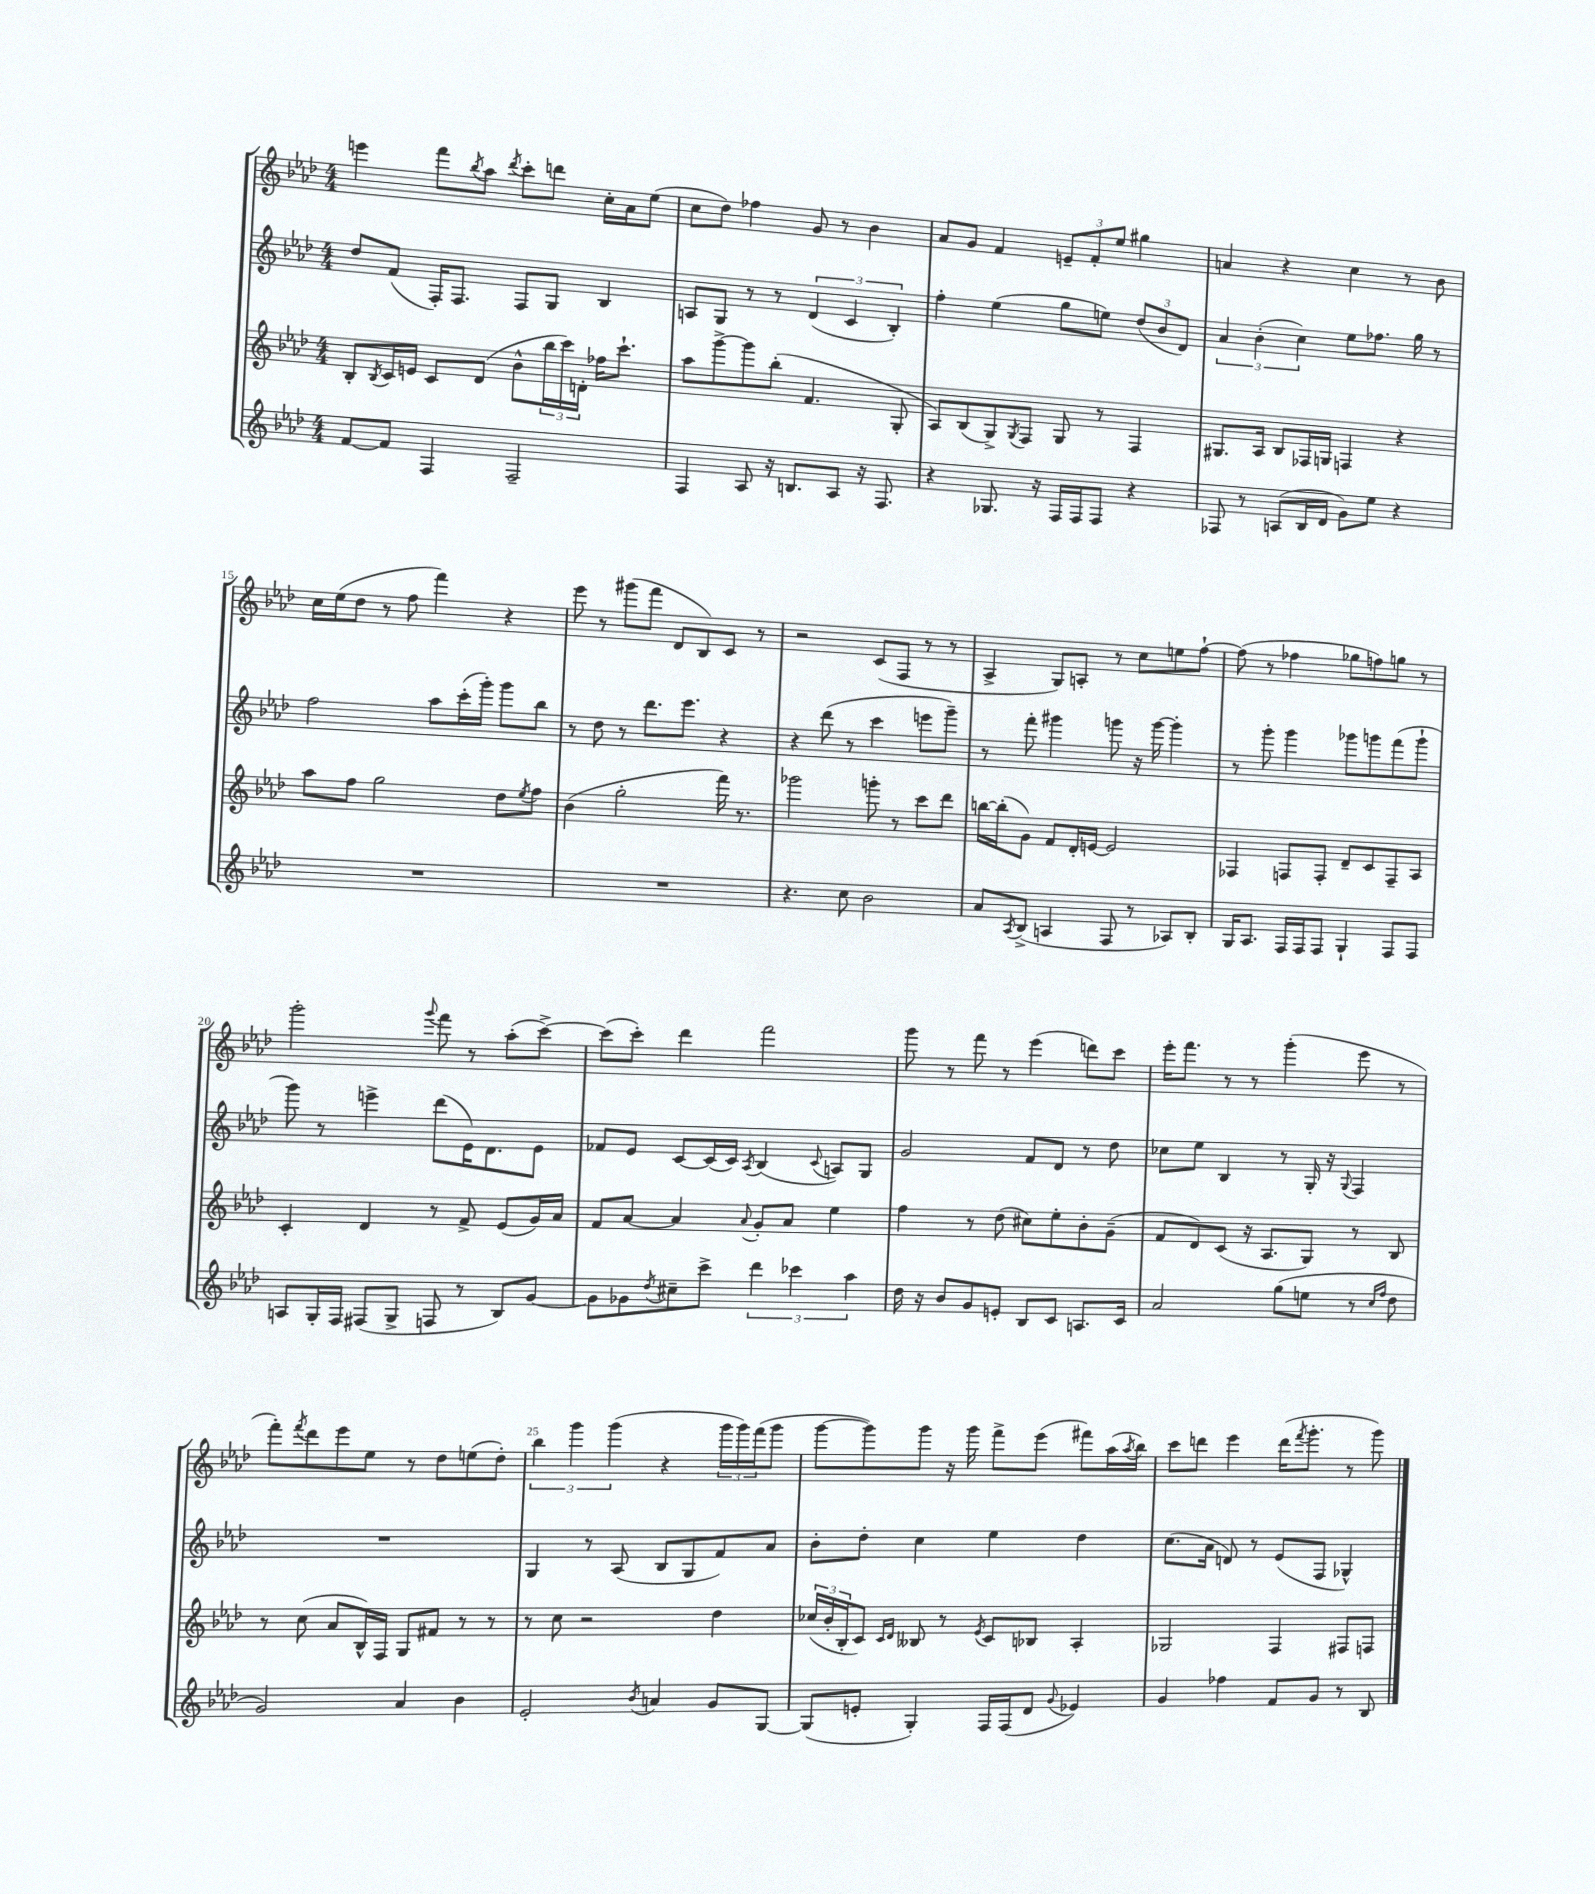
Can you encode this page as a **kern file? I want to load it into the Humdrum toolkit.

**kern	**kern	**kern	**kern
*staff4	*staff3	*staff2	*staff1
*clefG2	*clefG2	*clefG2	*clefG2
*k[b-e-a-d-]	*k[b-e-a-d-]	*k[b-e-a-d-]	*k[b-e-a-d-]
*M4/4	*M4/4	*M4/4	*M4/4
[8f/L	8B-'/L	8dd-/L	4eee\
.	8qB-/	.	.
8f/]J	16c/L	(8f/J	.
.	16e/JJ	.	.
4F/	8c/L	16F'/LK)	8fff\L
.	.	8.F/J	.
.	.	.	8qbb-/
.	(8d-/J	.	8aa-\J
.	.	.	8qddd-/
2F~/	8b-^^\L	8F/L	8ccc'\L
.	24bb-\L	8G/J	8ddd\J
.	24ccc\)	.	.
.	24d'\JJ	.	.
.	16ff-\LK	4B-/	16cc'\LL
.	8.ccc`\J	.	16a-\J
.	.	.	(8ee-\J
=	=	=	=
4F/	8aa-\L	8A/L	8cc\L
.	[8ggg^\	8G/J	8dd-\J)
8A-/	8ggg\]	8r	4ff-\
16r	(8bb-'\J	8r	.
8.B/L	.	.	.
.	4.f/	(6d-/	8g/
8A-/J	.	.	8r
.	.	6c/	.
16r	.	.	4b-\
8.F/	.	.	.
.	.	6B-'/)	.
.	8G'/	.	.
=	=	=	=
4r	8A-/L)	4ff'\	8a-/L
.	(8B-/	.	8g/J
8.G-/	8G^/)	(4ee-\	4f/
.	8qG/	.	.
.	8F/J	.	.
16r	.	.	.
16F/LL	8G/	8gg\L	12e~/L
16F/J	.	.	.
.	.	.	12f'/
8F/J	8r	8ee\J)	.
.	.	.	12ee-/J
4r	4F/	(12dd-/L	4gg#\
.	.	12b-/	.
.	.	12d-/J)	.
=	=	=	=
8F-/	8.G#/L	6a-/	4a/
8r	.	.	.
.	.	(6b-'\	.
.	16A-/Jk	.	.
(8A/L	8B-/L	.	4r
.	.	6cc\)	.
16B-/L	16F-/L	.	.
16d-/JJ	16G/JJ	.	.
8g\L)	4F/	8ee-\L	4cc\
8ee-\J	.	8.ff-\J	.
4r	4r	.	8r
.	.	16gg\	.
.	.	8r	8b-\
=	=	=	=
1r	8aa-\L	2ff\	16cc\LL
.	.	.	(16ee-\J
.	8ff\J	.	8dd-\J
.	2gg\	.	8r
.	.	.	8ff\
.	.	8aa-\L	4fff\)
.	.	(16ccc'\L	.
.	.	16ggg'\JJ)	.
.	8dd-\L	8ggg\L	4r
.	8qee-/	.	.
.	8ff\J	8bb-\J	.
=	=	=	=
1r	(4b-\	8r	8eee-\
.	.	8dd-\	8r
.	2gg'\	8r	(8ggg#\L
.	.	8.ddd-\L	8fff\J
.	.	.	8d-/L
.	.	8.eee-\J	.
.	.	.	8B-/)
.	16fff\)	4r	8c/J
.	8.r	.	.
.	.	.	8r
=	=	=	=
4.r	2ggg-\	4r	2r
.	.	(8ddd-\	.
8cc\	.	8r	.
2b-\	8ggg'\	4ccc\	(8c/L
.	8r	.	8F/J
.	8ccc\L	8eee\L	8r
.	8ddd-\J	8ggg~\J)	8r
=	=	=	=
8a-/L	[16bb\LL	8r	4A-^/
.	(16bb'\]J	.	.
8qA-/	.	.	.
(8B-^/J	8g\J)	8fff'\	.
4A/	8f/L	4ggg#\	8G/L)
.	16d-'/L	.	8A'/J
.	[16e/JJ	.	.
8F/	2e/]	8ggg\	8r
8r	.	16r	8cc\L
.	.	[16ggg\	.
8A-/L)	.	4ggg'\]	8ee\
8B-'/J	.	.	[8ff`\J
=	=	=	=
16G/LK	4F-/	8r	(8ff\]
8.A-/J	.	.	.
.	.	8ggg'\	8r
16F/LL	8F/L	4ggg\	4ff-\
16F/J	.	.	.
8F/J	8F'/J	.	.
4G`/	8d-~/L	8ggg-\L	8gg-\L
.	8c/	8ggg\	8ff\)
8F/L	8F~/	(8fff\	8gg\J
8F/J	8A-/J	8ggg`\J	8r
=	=	=	=
8A/L	4c'/	8ggg\)	2ggg'\
16G'/L	.	8r	.
16F/JJ	.	.	.
(8F#/L	4d-/	4eee^\	.
8G^/J	.	.	.
.	.	.	8qqggg/
8F/	8r	(8ddd-\L	8fff\
8r	8f^/	16e-\K)	8r
.	.	8.d-\	.
8B-/L)	(8e-/L	.	(8aa-'\L
[8g/J	16g/L)	8e-\J	[8ccc^\J)
.	16a-/JJ	.	.
=	=	=	=
8g\]L	8f/L	8f-/L	(8ccc\]L
8g-\	[8a-/J	8e-/J	8ccc'\J)
8qdd-/	.	.	.
8cc#~\	4a-/]	[8c/L	4ddd-\
8ccc^\J	.	(16c/]L	.
.	.	16c/JJ)	.
.	8qqa-/	8qA-/	.
6ddd-\	8g'/L	(4B-/	2fff\
.	8a-/J	.	.
6ccc-\	.	.	.
.	.	8qqc/	.
.	4ee-\	8A/L)	.
6aa-\	.	.	.
.	.	8G/J	.
=	=	=	=
16dd-\	4ff\	2g/	8ggg\
16r	.	.	.
8b-/L	.	.	8r
8g/	8r	.	8fff\
8e'/J	(8dd-\	.	8r
8B-/L	8cc#\L)	8f/L	(4eee-\
8c/J	8ee-'\	8d-/J	.
8.A/L	8b-'\	8r	8ddd\L)
.	(8g~\J	8dd-\	8ccc\J
16c/Jk	.	.	.
=	=	=	=
2a-/	8f/L	8cc-\L	16eee-'\LK
.	.	.	8.fff\J
.	8d-/)	8ee-\J	.
.	(8c/J	4B-/	8r
.	16r	.	8r
.	8.A-/L	.	.
(8gg\L	.	8r	(4ggg'\
8ee\J	8G/J)	16G'/	.
.	.	16r	.
.	.	8qqG/	.
8r	8r	4F/	8eee-\
16qqcc/LL	.	.	.
16qqff/JJ	.	.	.
8dd-\	8B-/	.	8r
=	=	=	=
2g/)	8r	1r	8fff'\L)
.	.	.	8qfff/
.	(8cc\	.	8ddd-\
.	8a-/L	.	8eee-\
.	16B-^^/L)	.	8ee-\J
.	16F/JJ	.	.
4a-/	8G/L	.	8r
.	8f#/J	.	8dd-\L
4b-\	8r	.	(8ee\
.	8r	.	8dd-'\J)
=	=	=	=
2e-'/	8r	4G/	6bb-\
.	8cc\	.	.
.	.	.	6ggg\
.	2r	8r	.
.	.	.	(6ggg\
.	.	(8A-/	.
8qb-/	.	.	.
4a/	.	8B-/L	4r
.	.	8G/	.
8g/L	4dd-\	8f/)	24ggg\LL
.	.	.	24ggg\)
.	.	.	(24fff\J
[8G/J	.	8a-/J	8ggg\J
=	=	=	=
(8G/]L	(24cc-/LL	8b-'\L	[8ggg\L
.	24b-'/	.	.
.	24B-'/J	.	.
8e'/J	8c/J)	8dd-'\J	8ggg\])
.	16qqc/LL	.	.
.	16qqd-/JJ	.	.
4G'/)	8B--/	4cc\	8ggg\J
.	8r	.	16r
.	.	.	16ggg\
.	8qe-/	.	.
16F/LL	8c/L	4ee-\	8fff^\L
(16F/J	.	.	.
8d-/J	8B-/J	.	(8eee-\J
8qqg/	.	.	.
4e-/)	4A-'/	4dd-\	8fff#\L)
.	.	.	(16aa-\L
.	.	.	8qaa-/
.	.	.	16bb-\JJ)
=	=	=	=
4g/	2G-/	(8.cc\L	8ccc\L
.	.	.	8ddd\J
.	.	16a-\Jk	.
4ff-\	.	8d/)	4eee-\
.	.	8r	.
8f/L	4F/	(8e-/L	(16ddd\LK
.	.	.	8qfff/
.	.	.	8.ggg'\J
8g/J	.	8F/J	.
8r	8F#/L	4G-^^/)	8r
8B-/	8F/J	.	8ggg\)
==	==	==	==
*-	*-	*-	*-
